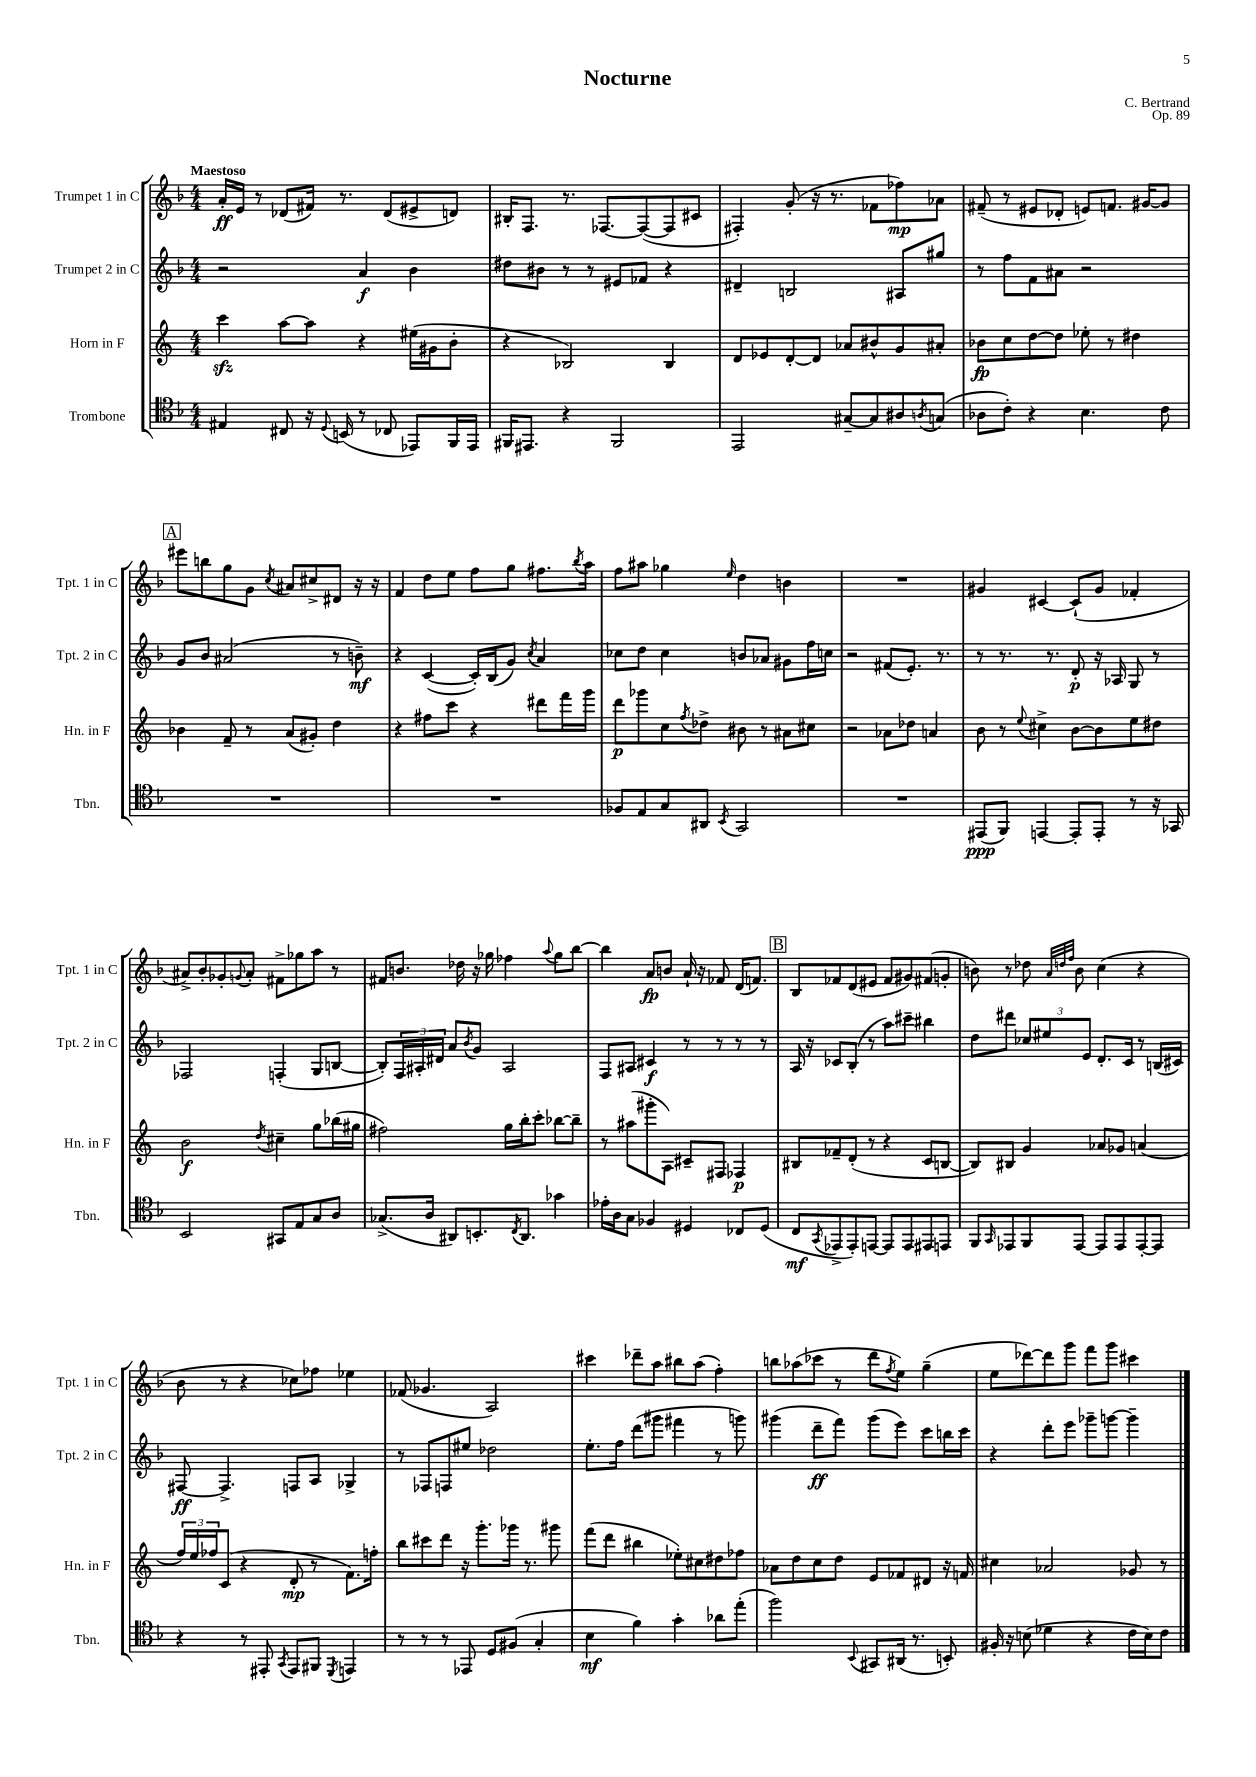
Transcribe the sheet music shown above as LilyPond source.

\header { title = "Nocturne" composer = "C. Bertrand" opus = "Op. 89" }
<<
\new StaffGroup <<
\new Staff = "s0" \with { instrumentName = "Trumpet 1 in C" shortInstrumentName = "Tpt. 1 in C" } {
    \clef treble \key f \major \numericTimeSignature \time 4/4 \tempo "Maestoso"
    a'16-.\ff e'16 r8 des'8( fis'16) r8. des'8( eis'8-> d'8) |
    bis16-. f8. r8. fes8.~ fes8~( fes8 cis'8 |
    fis4-.) g'8-.( r16 r8. fes'8 fes''8\mp) aes'8 |
    fis'8--( r8 eis'8 des'8-. e'8) f'8. gis'16~ gis'8 |
    \mark \markup { \box "A" } eis'''8 b''8 g''8 g'8 \acciaccatura { c''8 } ais'8 cis''8-> dis'8 r16 r16 |
    f'4 d''8 e''8 f''8 g''8 fis''8. \acciaccatura { bes''8 } a''16 |
    f''8 ais''8 ges''4 \grace { e''16 } d''4 b'4 |
    R1 |
    gis'4 cis'4~ cis'8-!( gis'8 fes'4-. |
    ais'8->) bes'8-. ges'8-. \appoggiatura { g'8 } ais'8-. fis'8-> ges''8 a''8 r8 |
    fis'8 b'8. des''16 r16 ges''16 fes''4 \appoggiatura { a''8 } ges''8 bes''8~ |
    bes''4 a'8\fp b'8 a'16-! r16 fes'8 d'16( f'8.) |
    \mark \markup { \box "B" } bes8 fes'8 d'8( eis'8 fes'8 gis'8) fis'8( g'8-. |
    b'8) r8 des''8 \grace { a'32 d''32 f''32 } b'8 c''4( r4 |
    bes'8 r8 r4 ces''8) fes''8 ees''4 |
    fes'8( ges'4. a2) |
    cis'''4 des'''8-- a''8 bis''8 a''8( f''4-.) |
    b''8 aes''8( ces'''8 r8 d'''8 \acciaccatura { f''8 } e''8) g''4--( |
    e''8 des'''8~) des'''8 g'''8 f'''8 g'''8 cis'''4 \bar "|." |
}
\new Staff = "s1" \with { instrumentName = "Trumpet 2 in C" shortInstrumentName = "Tpt. 2 in C" } {
    \clef treble \key f \major \numericTimeSignature \time 4/4
    r2 a'4\f bes'4 |
    dis''8 bis'8 r8 r8 eis'8 fes'8 r4 |
    dis'4-- b2 ais8 gis''8 |
    r8 f''8 f'8 ais'8 r2 |
    \mark \markup { \box "A" } g'8 bes'8 ais'2( r8 b'8--\mf) |
    r4 c'4~( c'16-.) bes16( g'8) \acciaccatura { c''8 } a'4 |
    ces''8 d''8 ces''4 b'8 aes'8 gis'8 f''16 c''16 |
    r2 fis'8( e'8.-.) r8. |
    r8 r8. r8. d'8-.\p r16 aes16 g8 r8 |
    fes2 f4-.( g8 b8~ |
    b8-.) \tuplet 3/2 { f16 ais16-. dis'16 } a'8 \acciaccatura { bes'8 } g'8 ais2 |
    f8 ais8 cis'4\f r8 r8 r8 r8 |
    \mark \markup { \box "B" } a16 r16 ces'8 bes8-.( r8 a''8) cis'''8-- bis''4 |
    d''8 dis'''8 \tuplet 3/2 { ces''8 eis''8 e'8 } d'8.-. c'16 r8 b16( cis'16) |
    fis8~\ff fis4.-> f8 a8 ges4-> |
    r8 fes8 f8 eis''8 des''2 |
    e''8.-. f''16 d'''8( gis'''8 fis'''4 r8 g'''8) |
    gis'''4( d'''8--\ff f'''8) gis'''8( e'''8) c'''8 b''16 c'''16 |
    r4 d'''8-. e'''8 ges'''8-- g'''8~ g'''4-- \bar "|." |
}
\new Staff = "s2" \with { instrumentName = "Horn in F" shortInstrumentName = "Hn. in F" } {
    \clef treble \key c \major \numericTimeSignature \time 4/4
    c'''4\sfz a''8~ a''8 r4 eis''16( gis'16 b'8-. |
    r4 bes2) bes4 |
    d'8 ees'8 d'8~-. d'8 aes'8 bis'8-^ g'8 ais'8-. |
    bes'8\fp c''8 d''8~ d''8 ees''8-. r8 dis''4 |
    \mark \markup { \box "A" } bes'4 f'8-- r8 a'8( gis'8-.) d''4 |
    r4 fis''8 c'''8 r4 dis'''8 f'''16 g'''16 |
    d'''8\p ges'''8 c''8 \acciaccatura { f''8 } des''8-> bis'8 r8 ais'8 cis''8 |
    r2 aes'8 des''8 a'4 |
    b'8 r8 \appoggiatura { e''8 } cis''4-> b'8~ b'8 e''8 dis''8 |
    b'2\f \acciaccatura { d''8 } cis''4-- g''8 bes''16( gis''16 |
    fis''2) g''16 b''16-. c'''8-. bes''8~ bes''8-- |
    r8 ais''8( gis'''8-. a8) cis'8-- fis8 fes4\p |
    \mark \markup { \box "B" } bis8 fes'8-- d'8-.( r8 r4 c'8 b8~ |
    b8) bis8 g'4 aes'8 ges'8 a'4( |
    \tuplet 3/2 { f''16) e''16 fes''16 } c'8( r4 d'8-.\mp r8 f'8.) f''16-. |
    b''8 cis'''8 d'''8 r16 g'''8.-. ges'''16 r8. gis'''8 |
    f'''8( d'''8 bis''4 ees''8-.) cis''8 dis''8 fes''8 |
    aes'8 d''8 c''8 d''8 e'8 fes'8 dis'8 r16 f'16 |
    cis''4 aes'2 ges'8 r8 \bar "|." |
}
\new Staff = "s3" \with { instrumentName = "Trombone" shortInstrumentName = "Tbn." } {
    \clef tenor \key f \major \numericTimeSignature \time 4/4
    eis4 cis8 r16 \appoggiatura { d8 } b,16( r8 ces8 ees,8) f,16 ees,16 |
    fis,16 eis,8. r4 fis,2 |
    e,2 gis8~-- gis8 ais8 \acciaccatura { a8 } g8( |
    aes8 c'8-.) r4 bes4. c'8 |
    \mark \markup { \box "A" } R1 |
    R1 |
    fes8 e8 g8 ais,8 \acciaccatura { bes,8 } g,2 |
    R1 |
    eis,8\ppp( f,8) e,4~ e,8-. e,8-. r8 r16 ges,16 |
    bes,2 gis,8 e8 g8 a8 |
    ges8.->( a16 ais,8) b,8.-. \acciaccatura { c8 } ais,8. ges'4 |
    ees'16-. a16 g8 fes4 dis4 ces8 dis8( |
    \mark \markup { \box "B" } c8\mf \acciaccatura { g,8 } ees,8-> ees,8-.) e,8~ e,8 e,8 eis,8 e,8 |
    f,8 \grace { g,16 } ees,8 f,8 ees,8~ ees,8 ees,8 ees,8~-. ees,8 |
    r4 r8 eis,8-. \acciaccatura { g,8 } eis,8 fis,8 \acciaccatura { d,8 } e,4 |
    r8 r8 r8 ees,8 d8 fis8( g4-. |
    bes4\mf f'4) g'4-. aes'8 e''8-.( |
    f''2) \appoggiatura { bes,8 } gis,8 ais,16( r8. b,8-.) |
    fis16-. r16 b8( des'4 r4 c'16 b16) c'8 \bar "|." |
}
>>
>>
\layout { \context { \Score \remove "Bar_number_engraver" } }
